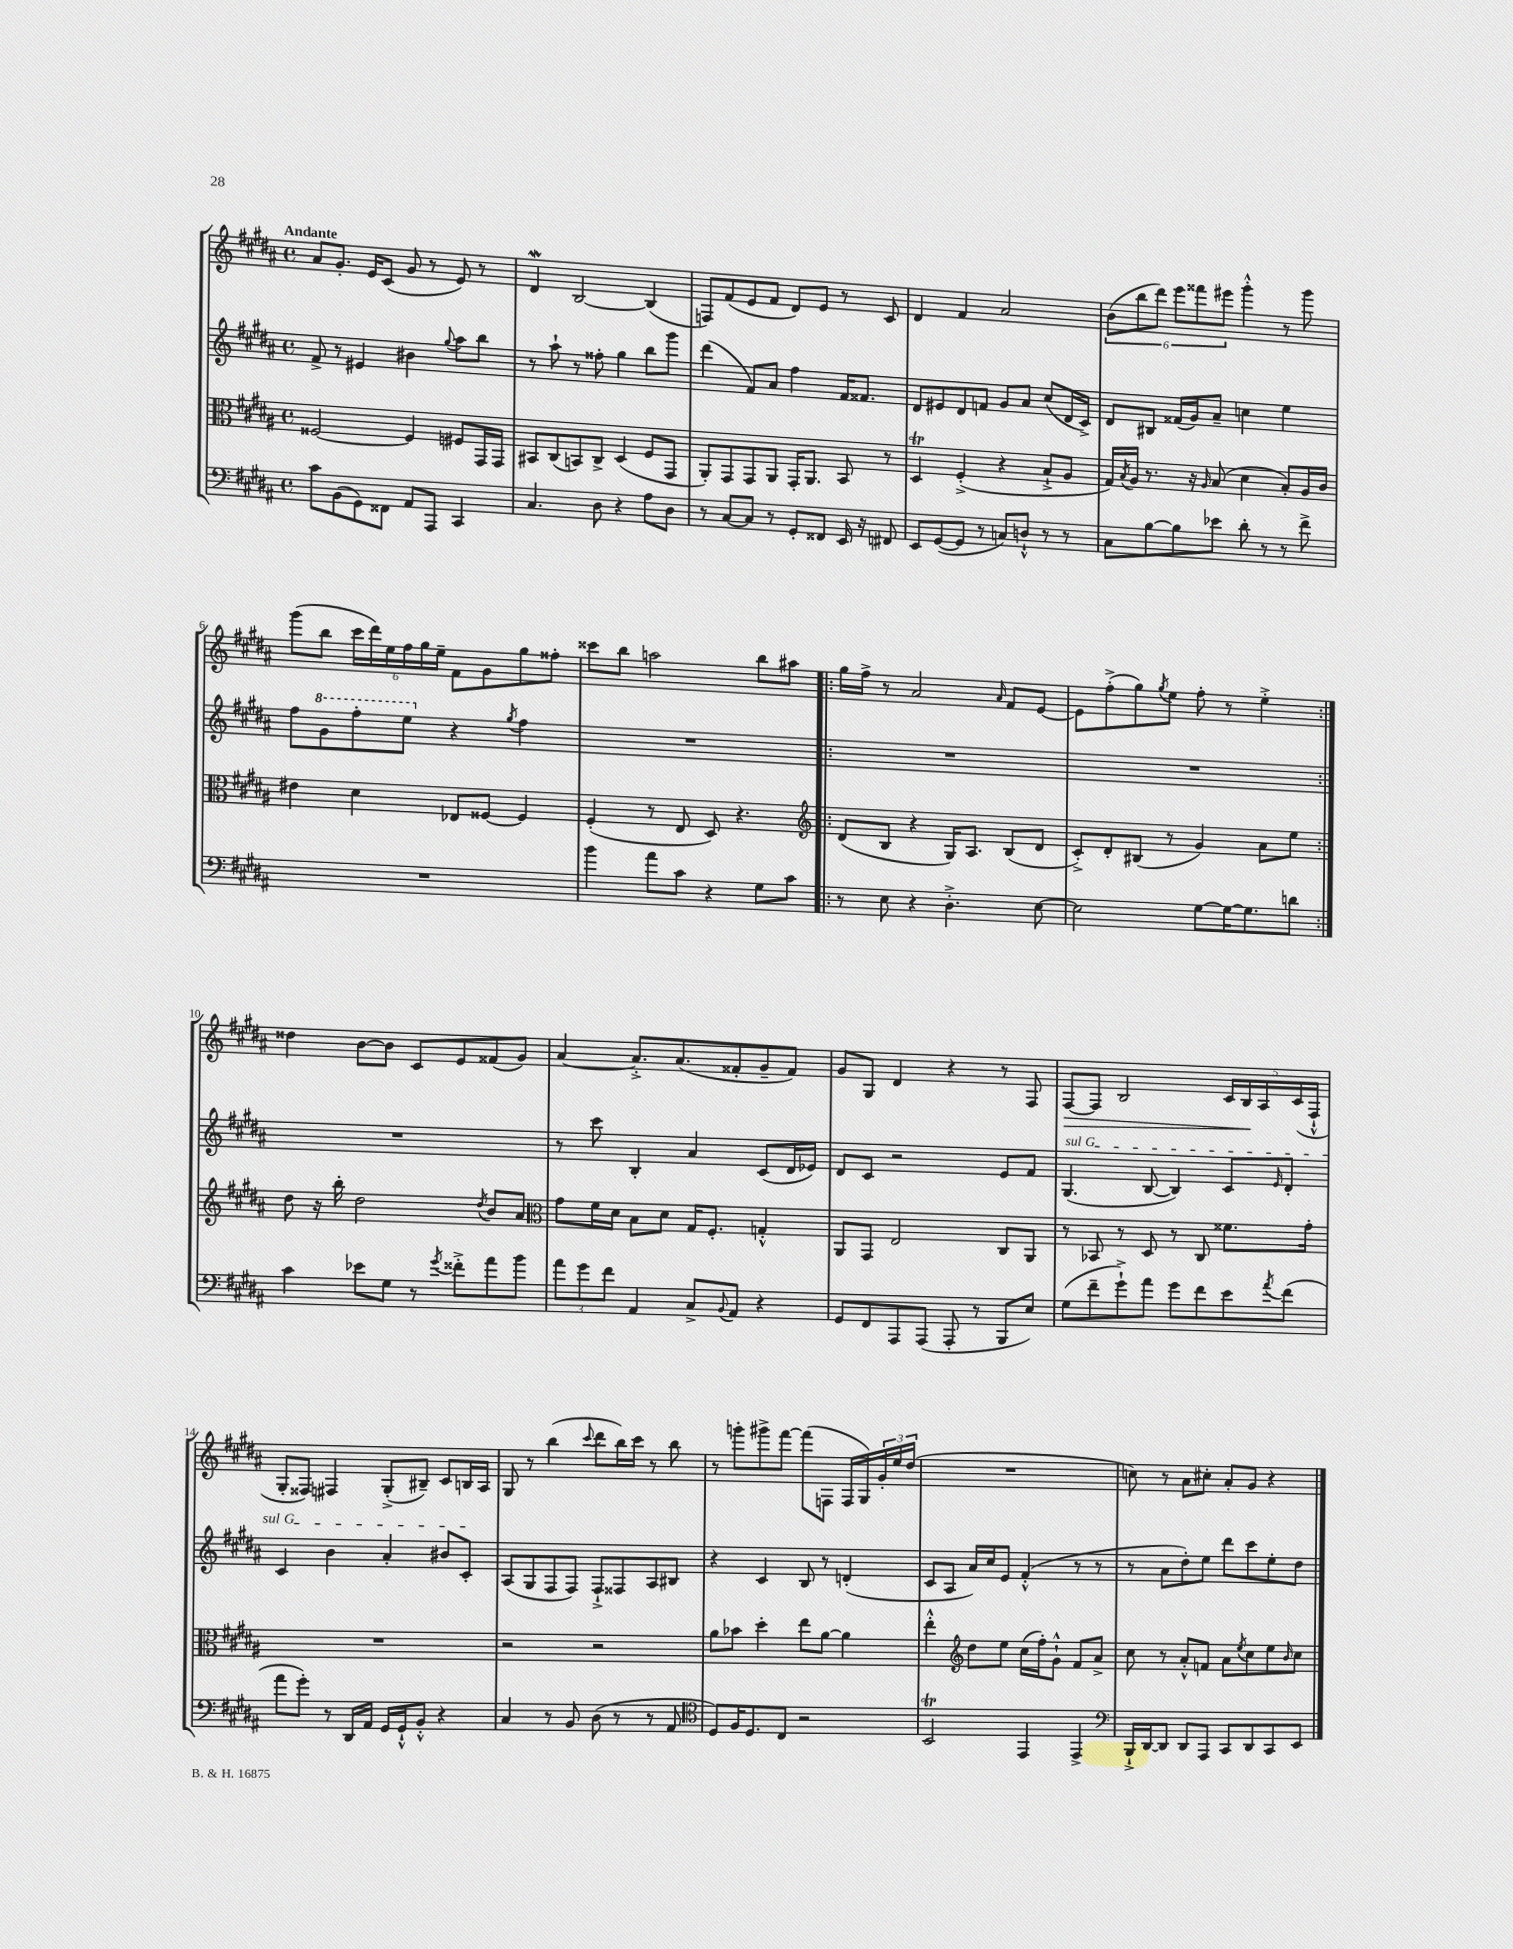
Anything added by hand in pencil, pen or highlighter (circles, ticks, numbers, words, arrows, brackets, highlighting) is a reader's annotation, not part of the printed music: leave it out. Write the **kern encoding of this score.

**kern	**kern	**kern	**kern	**dynam
*part4	*part3	*part2	*part1	*part1
*staff4	*staff3	*staff2	*staff1	*staff1
*clefF4	*clefC3	*clefG2	*clefG2	*
*k[f#c#g#d#a#]	*k[f#c#g#d#a#]	*k[f#c#g#d#a#]	*k[f#c#g#d#a#]	*
*M4/4	*M4/4	*M4/4	*M4/4	*
*met(c)	*met(c)	*met(c)	*met(c)	*
=1	=1	=1	=1	=1
!	!	!	!LO:TX:a:B:t=Andante	!
8c#\L	[2F##X/	8f#^/	8a#/L	.
(8BB\	.	8r	8.g#'/J	.
8GG#\)	.	4e#X/	.	.
.	.	.	16e/KL	.
8FF##X\J	.	.	(8c#/J	.
8AA#/L	4F##/]	4b#X\	8g#/	.
8AAA#/J	.	.	8r	.
.	.	8qqgg#/	.	.
4CC#/	8F#X/L	8aa#\L	8e/)	.
.	16GG#/L	8bb\J	8r	.
.	16GG#/JJ	.	.	.
=2	=2	=2	=2	=2
4.C#/	8BB#X/L	8r	4d#W/	.
.	(8C#/	8aa#`\	.	.
.	8BBn/)	8r	[2B/	.
8D#\	8C#^/J	8ff##X'\	.	.
4r	(4D#/	4gg#\	.	.
8A#\L	8F#/L	8bb\L	(4B/]	.
8D#\J	8GG#/J	8ggg#\J	.	.
=3	=3	=3	=3	=3
8r	8AA#'/L)	(4ddd#\	8Fn/L)	.
[8C#/L	8GG#/	.	(8f#/	.
8C#/J]	8GG#/	8f#/L)	8e/	.
8r	8AA#/J	8a#/J	8f#/J	.
8GG#'/L	16GG#'/KL	4ff#\	8d#/L)	.
.	8.AA#/J	.	.	.
8FF##X/J	.	.	8e/J	.
16EE/	8BB/	16f#/KL	8r	.
16r	.	8.f##X/J	.	.
8FF#X/	8r	.	8c#/	.
=4	=4	=4	=4	=4
8EE/L	4D#t/	8d#/L	4d#/	.
([8GG#/	.	8e#X/	.	.
8GG#/J]	(4F#'^/	8d#/	4f#/	.
8r	.	8fn/J	.	.
8Cn/L)	4r	8g#/L	2a#/	.
8Dn`^^/J	.	8a#/J	.	.
8r	8B`^/L	(8cc#/L	.	.
8r	8A#/J	16d#/L	.	.
.	.	16c#^/JJ)	.	.
=5	=5	=5	=5	=5
8C#\L	16G#/LL)	8d#/L	(12b\L	.
.	8qB/	.	.	.
.	16A#/JJ	.	.	.
.	.	.	12bb\	.
[8B\	8.r	8B#X/J	.	.
.	.	.	12ddd#\J)	.
8B\]	.	(16f##X/LL	12eee\L	.
.	16r	16g#/J)	.	.
.	.	.	12fff##X\	.
.	16qqA#/	.	.	.
8e-X\J	(8B/	8a#~/J	.	.
.	.	.	12eee#X\J	.
8d#'\	4d#\	4ccn\	4ggg#'^^\	.
8r	.	.	.	.
8r	8B'/L)	4ee\	8r	.
8f#^\	16A#/L	.	8ggg#\	.
.	16c#/JJ	.	.	.
!!LO:LB:g=z
=6	=6	=6	=6	=6
1r	4e#X\	8ff#\L	(8ggg#\L	.
*	*	*8va	*	*
.	.	8gg#\	8bb\J	.
.	4d#\	8fff#'\	24ccc#\LL	.
.	.	.	24ddd#\)	.
.	.	.	24ee\	.
.	.	8eee\J	24ff#\	.
.	.	.	24gg#\	.
.	.	.	24ee~\JJ	.
*	*	*X8va	*	*
.	8E-X/L	4r	8f#\L	.
.	[8F##X/J	.	8g#\	.
.	.	8qgg#/	.	.
.	4F##/]	4ff#\	8gg#\	.
.	.	.	8ff##X'\J	.
=7	=7	=7	=7	=7
4b\	(4F#'/	1r	8ccc##X\L	.
.	.	.	8bb\J	.
8a#\L	8r	.	2aan\	.
8c#\J	8E/	.	.	.
4r	8D#/)	.	.	.
.	4.r	.	.	.
8G#\L	.	.	8bb\L	.
8c#\J	.	.	8aa#X\J	.
=8!|:	=8!|:	=8!|:	=8!|:	=8!|:
*	*clefG2	*	*	*
8r	(8d#/L	1r	16gg#\LL	.
.	.	.	16ff#^\JJ	.
8E\	8B/J	.	8r	.
4r	4r	.	2a#/	.
4.D#'^\	16G#/KL)	.	.	.
.	8.A#/J	.	.	.
.	.	.	16qqa#/	.
.	(8B/L	.	8f#/L	.
[8E\	8d#/J	.	[8e/J	.
=9	=9	=9	=9	=9
2E\]	8c#'^/L)	1r	8e\L]	.
.	8d#'/	.	(8ff#'^\	.
.	(8B#X/J	.	8gg#\)	.
.	.	.	8qgg#/	.
.	8r	.	8ee\J	.
[8G#\L	4g#/)	.	8ff#'\	.
16G#\K_	.	.	8r	.
8.G#\]	.	.	.	.
.	8a#\L	.	4ee'^\	.
8dn\J	8ee\J	.	.	.
!!LO:LB:g=z
=10:|!	=10:|!	=10:|!	=10:|!	=10:|!
4c#\	8dd#\	1r	4dd##X\	.
.	16r	.	.	.
.	16bb'\	.	.	.
8e-X\L	2dd#\	.	[8b\L	.
8G#\J	.	.	8b\J]	.
8r	.	.	8c#/L	.
8qg#/	.	.	.	.
8f##X'^\L	.	.	8e/	.
.	8qdd#/	.	.	.
8a#\	8b/L	.	(8f##X/	.
8b\J	8a#/J	.	8g#/J)	.
=11	=11	=11	=11	=11
*	*clefC3	*	*	*
12a#\L	8g#\L	8r	[4a#/	.
12g#\	.	.	.	.
.	16f#\L	8ccc#\	.	.
12f#\J	.	.	.	.
.	16d#\JJ	.	.	.
4AA#/	8B\L	4B'/	8.a#'^/L]	.
.	8d#\J	.	.	.
.	.	.	(8.a#/	.
8C#^/L	16G#/KL	4a#/	.	.
.	8.F#'/J	.	.	.
8qqBB/	.	.	.	.
8AA#/J	.	.	8f##X'/	.
4r	4Gn'^^/	(8c#/L	8g#~/	.
.	.	16d#/L	8f##/J)	.
.	.	16e-X/JJ)	.	.
=12	=12	=12	=12	=12
8GG#/L	8AA#/L	8d#/L	8g#/L	.
8FF#/	8GG#/J	8c#/J	8G#/J	.
8AAA#/	2E/	2r	4d#/	.
(8AAA#/J	.	.	.	.
8AAA#'/	.	.	4r	.
8r	.	.	.	.
8BBB/L	8C#/L	8e/L	8r	.
8E/J)	8AA#/J	8f#/J	8F#/	.
=13	=13	=13	=13	=13
!	!	!LO:TX:a:i:t=sul G	!	!
!	!	!	!	!LO:HP:b
(8G#\L	8r	(4.G#/	[8F#/L	>
8f#~\	8BB-X/	.	8F#/J]	.
8g#`^\)	8r	.	2B/	.
8a#\J	8D#/	[8B/	.	.
8g#\L	8r	4B/])	.	.
8f#\	8C#/	.	.	.
8e\	8.f##X\L	8c#/L	20c#/LL	.
.	.	.	20B/	.
.	.	.	20A#/	]
8qa#/	.	16qqe/	.	.
(8f#\J	.	8d#'/J	.	.
.	.	.	(20c#/	.
.	16g#'\Jk	.	.	.
.	.	.	20F#`^^/JJ	.
!!LO:LB:g=z
=14	=14	=14	=14	=14
8a#\L	1r	4c#/	8G#'/L	.
8g#'\J)	.	.	8F##X/J)	.
8r	.	4b\	4F#X/	.
16DD#/LL	.	.	.	.
16AA#/JJ	.	.	.	.
16GG#/LL	.	4a#'/	(8G#'^/L	.
16GG#`^^/J	.	.	.	.
8BB'^^/J	.	.	8B#X~/J)	.
4r	.	8b#X/L	8c#/L	.
.	.	8c#'/J	16Bn/L	.
.	.	.	16A#/JJ	.
=15	=15	=15	=15	=15
4C#/	2r	(8A#/L	8G#/	.
.	.	8G#/	8r	.
8r	.	8F#/	(4bb\	.
8BB/	.	8F#/J)	.	.
.	.	.	8qqccc#/	.
(8D#\	2r	8F#`^/L	8ddd#\L	.
8r	.	8F##X/	16bb\L)	.
.	.	.	16ccc#\JJ	.
8r	.	8A#/	8r	.
8AA#/	.	8B#X/J	8bb\	.
=16	=16	=16	=16	=16
*clefC4	*	*	*	*
8D#/L)	8a#\L	4r	8r	.
16F#/K	8b-X\J	.	8gggn'\L	.
8.D#/	.	.	.	.
.	4dd#'\	4c#/	8ggg#X^\	.
8C#/J	.	.	[8fff#\J	.
2r	8ee\L	8B/	(8fff#\L]	.
.	[8a#\J	8r	8Fn\J	.
.	4a#\]	(4dn'/	16F/LL	.
.	.	.	16G#/)	.
.	.	.	24g#'/	.
.	.	.	24ee/	.
.	.	.	(24dd#/JJ	.
=17	=17	=17	=17	=17
2BBT/	4ee'^^\	8c#/L	1r	.
.	.	8A#/J	.	.
*	*clefG2	*	*	*
.	8dd#\L	16a#/LL)	.	.
.	.	16cc#/J	.	.
.	8ee\J	8e/J	.	.
4EE/	(16cc#\LL	(4f#'^^/	.	.
.	16ff#'\J)	.	.	.
.	8g#`^^\J	.	.	.
4EE^/	8f#/L	8r	.	.
.	8a#^/J	8r	.	.
=18	=18	=18	=18	=18
*clefF4	*	*	*	*
16BBB`^/LL	8cc#\	8r	8ccn\)	.
[16DD#/J	.	.	.	.
8DD#/J]	8r	8a#\L	8r	.
8DD#/L	8a#'^^/L	8dd#'\)	8a#\L	.
8AAA#/J	8fn/J	8ee\J	8cc#X'\J	.
8CC#/L	8a#\L	8ddd#\L	8a#'/L	.
.	8qee/	.	.	.
8DD#/	8cc#\	8ccc#\	8g#/J	.
8CC#/	8ee\	8ee'\	4r	.
.	16qqb/	.	.	.
8EE/J	8cc#\J	8dd#\J	.	.
==	==	==	==	==
*-	*-	*-	*-	*-
